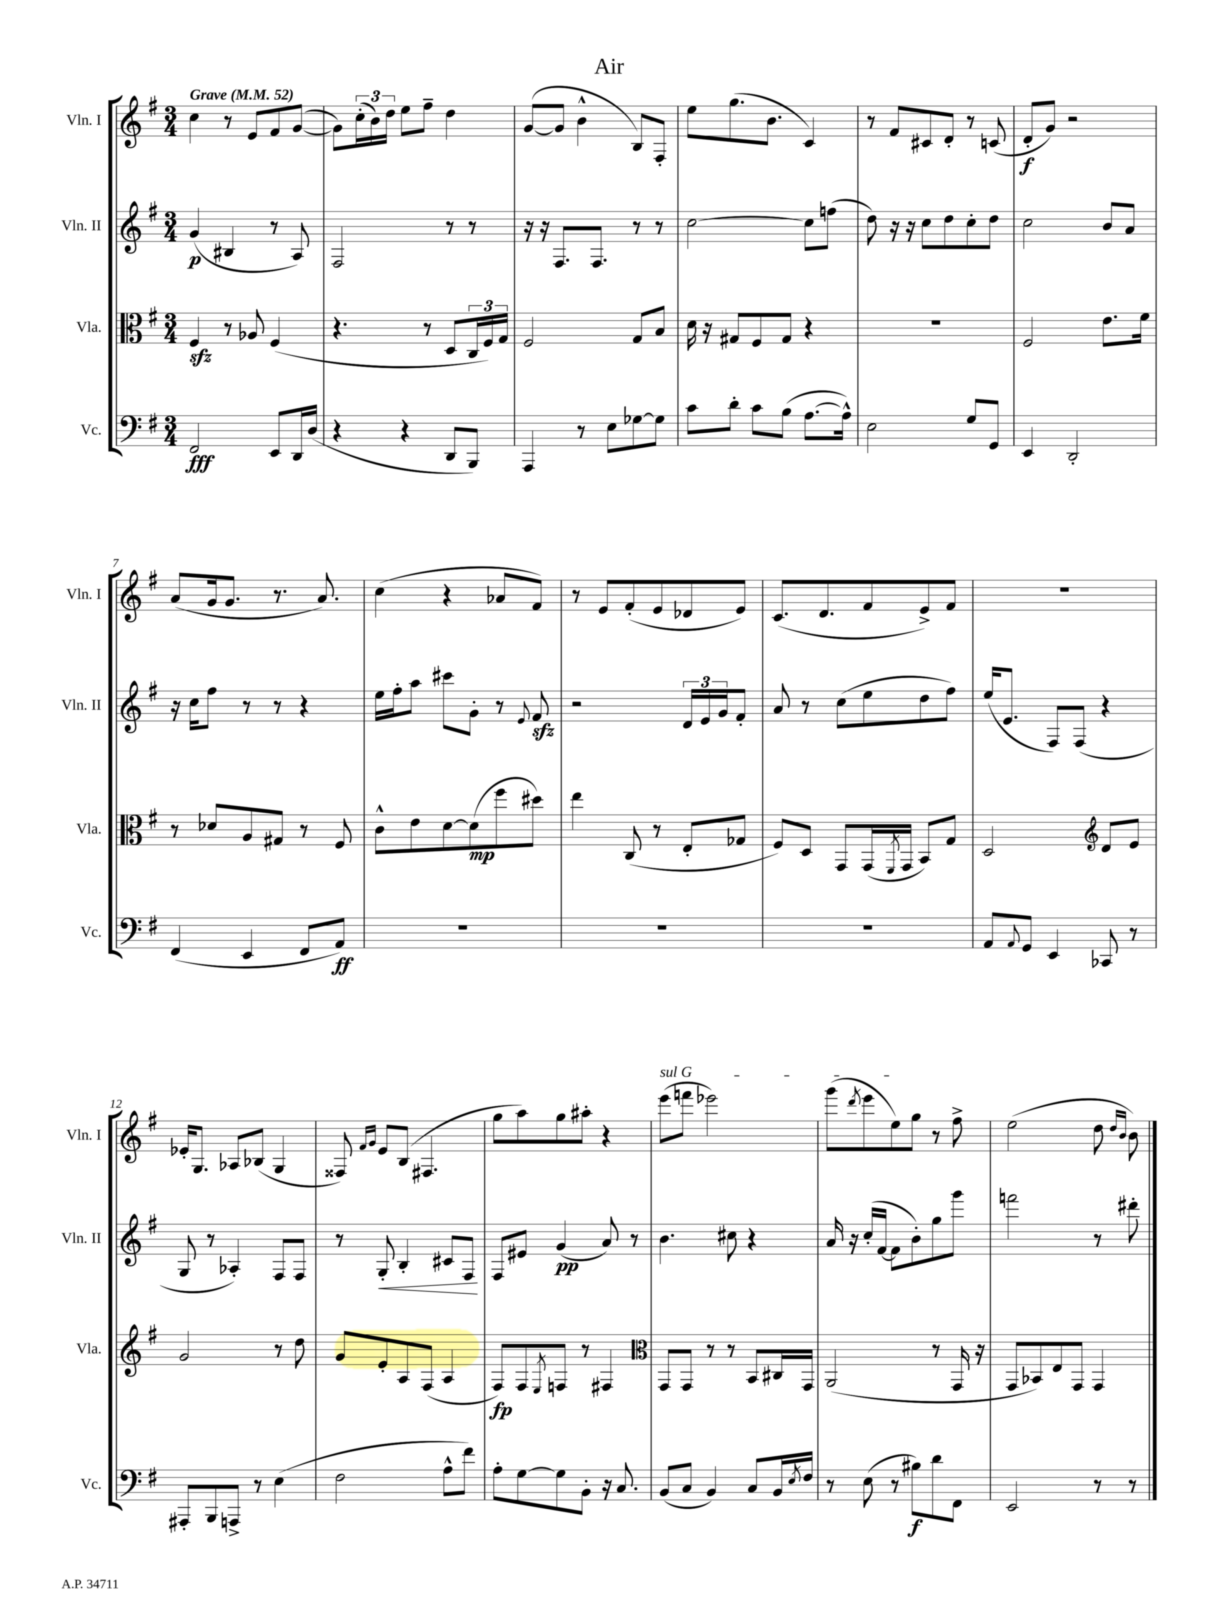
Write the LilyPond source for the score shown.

\header { title = "Air" }
<<
\new StaffGroup <<
\new Staff = "s0" \with { instrumentName = "Vln. I" shortInstrumentName = "Vln. I" } {
    \clef treble \key g \major \numericTimeSignature \time 3/4 \tempo "Grave" 4 = 52
    c''4 r8 e'8 fis'8 g'8~( |
    g'8) \tuplet 3/2 { c''16-.( b'16) d''16 } e''8 fis''8-- d''4 |
    g'8~( g'8 b'4-^ b8) fis8-. |
    e''8 g''8.( b'8. c'4) |
    r8 fis'8 cis'8 d'8-. r8 c'8( |
    d'8-.\f g'8) r2 |
    a'8( g'16 g'8. r8. a'8.) |
    c''4( r4 aes'8 fis'8) |
    r8 e'8 fis'8-.( e'8 des'8 e'8) |
    c'8.( d'8. fis'8 e'8->) fis'8 |
    R2. |
    ees'16-. g8. aes8 bes8( g4 |
    fisis8) \grace { fis'16 g'16 } e'8 b8( fis4. |
    g''8 a''8) g''8 ais''8-. r4 |
    \once \override TextSpanner.bound-details.left.text = \markup { \italic "sul G" } e'''8\startTextSpan( f'''8 ees'''2) |
    g'''8( \acciaccatura { d'''8 } e'''8 e''8) g''8\stopTextSpan r8 fis''8-> |
    e''2( d''8 \grace { d''16 b'16 } b'8) \bar "|." |
}
\new Staff = "s1" \with { instrumentName = "Vln. II" shortInstrumentName = "Vln. II" } {
    \clef treble \key g \major \numericTimeSignature \time 3/4
    g'4\p( bis4 r8 a8) |
    fis2 r8 r8 |
    r16 r16 fis8. fis8. r8 r8 |
    c''2~ c''8 f''8( |
    d''8) r16 r16 c''8 d''8 c''8-. d''8 |
    c''2 b'8 a'8 |
    r16 c''16 fis''8 r8 r8 r4 |
    e''16 fis''16-. a''8 cis'''8 g'8-. r8 \appoggiatura { e'8 } fis'8\sfz |
    r2 \tuplet 3/2 { d'16 e'16 g'16 } fis'8-. |
    a'8 r8 c''8( e''8 d''8 fis''8) |
    e''16( e'8. fis8) fis8( r4 |
    g8 r8 aes4-.) fis8 fis8 |
    r8 g8-.\< b4-. cis'8 fis8\! |
    fis8 eis'8 g'4\pp( a'8) r8 |
    b'4. cis''8 r4 |
    a'16 r16 c''16-.( fis'16~ fis'8 b'8-.) g''8 g'''8 |
    f'''2 r8 dis'''8-. \bar "|." |
}
\new Staff = "s2" \with { instrumentName = "Vla." shortInstrumentName = "Vla." } {
    \clef alto \key g \major \numericTimeSignature \time 3/4
    fis4\sfz r8 aes8 fis4( |
    r4. r8 d8 \tuplet 3/2 { c16 fis16) g16 } |
    fis2 g8 b8 |
    d'16 r16 gis8 fis8 gis8 r4 |
    R2. |
    fis2 e'8. fis'16 |
    r8 des'8 a8 gis8 r8 fis8 |
    c'8-^ e'8 d'8~ d'8\mp( fis''8 dis''8) |
    e''4 c8( r8 e8-. ges8 |
    fis8) d8 g,8 g,16( \acciaccatura { fis,8 } g,16 b,8) g8 |
    d2 \clef treble d'8 e'8 |
    g'2 r8 d''8 |
    g'8 e'8-. a8 fis8( a4 |
    fis8\fp) fis8 \acciaccatura { e8 } f8 r8 fis4 |
    \clef alto g,8 g,8 r8 r8 b,8 cis16 g,16 |
    a,2( r8 g,16 r16 |
    g,8 bes,8) e8 g,8 g,4 \bar "|." |
}
\new Staff = "s3" \with { instrumentName = "Vc." shortInstrumentName = "Vc." } {
    \clef bass \key g \major \numericTimeSignature \time 3/4
    fis,2\fff e,8 d,16 d16( |
    r4 r4 d,8 b,,8) |
    a,,4 r8 e8 ges8~ ges8 |
    c'8 d'8-. c'8 b8( a8.~ a16-^) |
    e2 g8 g,8 |
    e,4 d,2-. |
    fis,4( e,4 fis,8 a,8\ff) |
    R2. |
    R2. |
    R2. |
    a,8 \appoggiatura { a,8 } g,8 e,4 ces,8 r8 |
    ais,,8-. b,,8 a,,8-> r8 e4( |
    fis2 a8-^ fis'8) |
    a8-. g8~ g8 b,8-. r16 c8. |
    b,8( c8 b,4) c8 b,16 \acciaccatura { e8 } fis16 |
    r8 e8( r8 bis8\f) d'8 fis,8 |
    e,2 r8 r8 \bar "|." |
}
>>
>>
